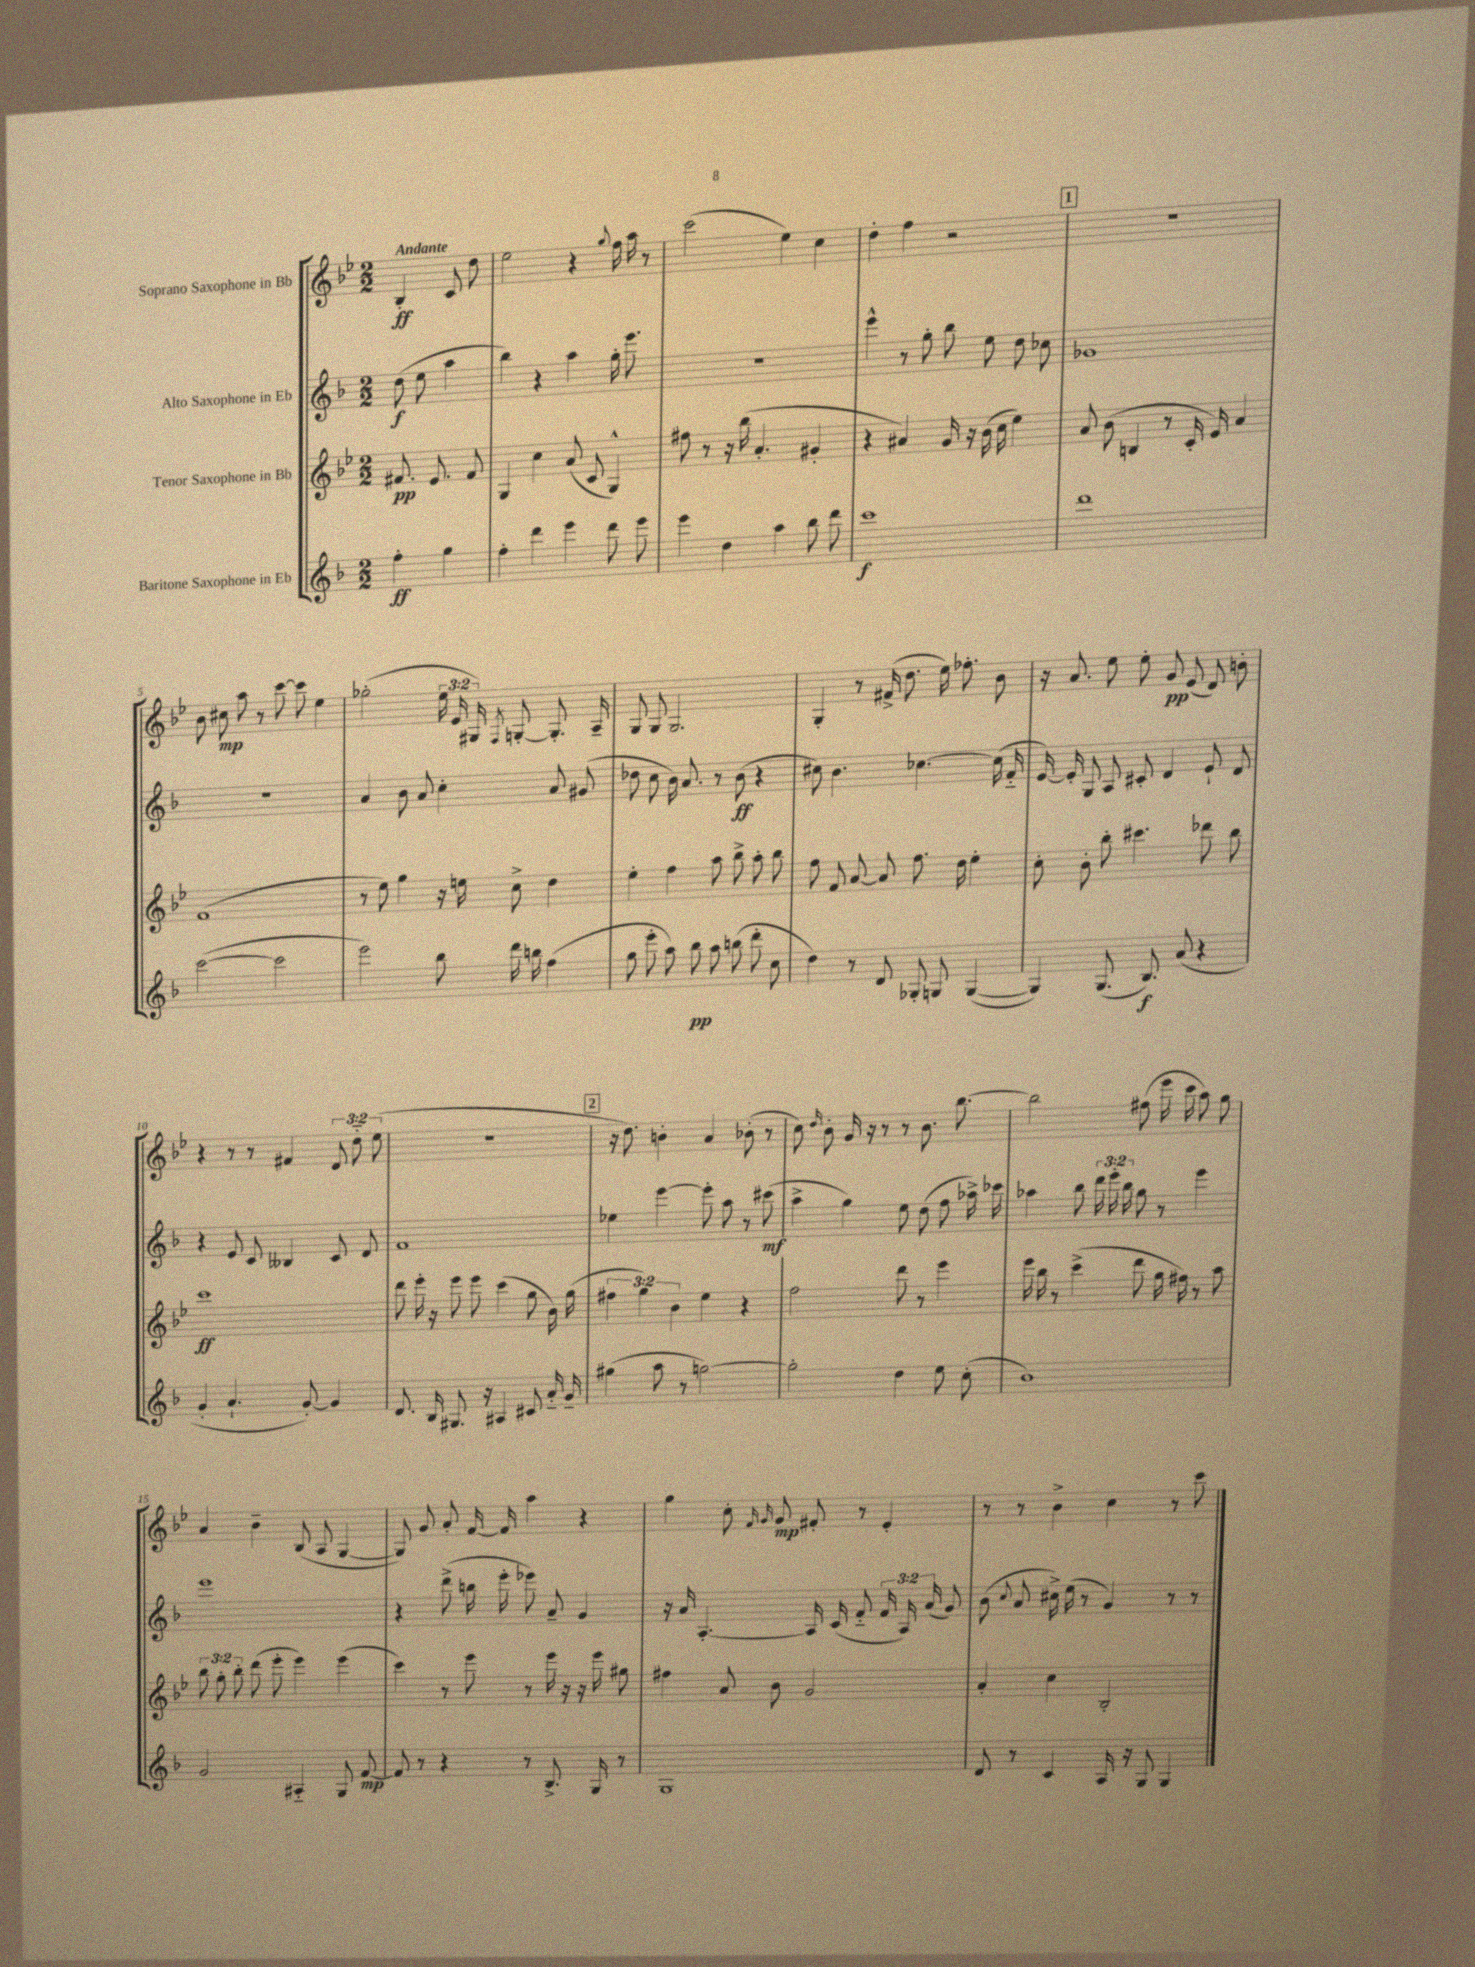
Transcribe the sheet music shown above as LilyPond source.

<<
\new StaffGroup <<
\new Staff = "s0" \with { instrumentName = "Soprano Saxophone in Bb" } {
    \clef treble \key bes \major \numericTimeSignature \time 2/2 \override Staff.TupletNumber.text = #tuplet-number::calc-fraction-text \partial 2 \tempo "Andante"
    \autoBeamOff bes4-.\ff c'8 d''8 |
    ees''2 r4 \appoggiatura { g''8 } f''16 a''16 r8 |
    c'''2( ees''4) c''4 |
    d''4-. f''4 r2 |
    \mark \markup { \box "1" } R1 |
    bes'8 cis''8\mp a''8 r8 c'''8~ c'''8 ees''4 |
    ges''2-.( \tuplet 3/2 { ees''16 ees'16 gis16) } \acciaccatura { f8 } g8~-. g8.-. a16-- |
    g8 g8 g2. |
    g4-. r8 fis'16->( d''8. ees''16) fes''8.-. bes'8 |
    r16 a'8. ees''8 ees''8-. g'8\pp ees'8( d'8) b'8-. |
    r4 r8 r8 fis'4 \tuplet 3/2 { d'8 d''8-_ ees''8( } |
    r1 |
    \mark \markup { \box "2" } r16 d''8.) b'4-. a'4 bes'8-.( r8 |
    c''8) \grace { d''16 } bes'8-. g'16 r16 r8 r8 bes'8. bes''8.~ |
    bes''2 fis''8( ees'''16 c'''16 a''8) g''8 |
    a'4 bes'4-- bes8( a8 g4~ |
    g8) g'8 a'8-. f'16~ f'16 a''4 r4 |
    g''4 c''8-. \grace { f'16 g'16 } g'8\mp fis'8-. r8 ees'4-. |
    r8 r8 bes'4-> c''4 r8 c'''8 \bar "|." |
}
\new Staff = "s1" \with { instrumentName = "Alto Saxophone in Eb" } {
    \clef treble \key f \major \numericTimeSignature \time 2/2 \override Staff.TupletNumber.text = #tuplet-number::calc-fraction-text \partial 2
    \autoBeamOff d''8\f( e''8 a''4 |
    bes''4) r4 a''4 g''16-. e'''8. |
    R1 |
    e'''4-^ r8 g''8-. bes''8 e''8 d''8 ces''8 |
    \mark \markup { \box "1" } ges'1 |
    R1 |
    a'4 bes'8 a'8 c''4-. a'8 gis'8( |
    des''8 c''8 bes'16) a'8. r8 bes'8\ff( r4 |
    cis''8) bes'4. ces''4.~ ces''16( f'16-_ |
    e'16~) e'16-. g8 a8 cis'8-. d'4 e'8-! d'8 |
    r4 e'8 c'8 beses4 c'8 d'8 |
    f'1 |
    \mark \markup { \box "2" } ees''4 e'''4~ e'''8-. a''8 r8 cis'''8\mf( |
    a''4-> g''4) e''8 d''8( f''8 aes''16->) ces'''16 |
    aes''4 bes''8 \tuplet 3/2 { d'''16 e'''16-. bes''16 } g''8 r8 e'''4 |
    e'''1 |
    r4 d'''8->( b''16 e'''16-. ees'''8) a'8-- g'4 |
    r16 a'16 a4.~-. a16 c'16( f'8-_ \tuplet 3/2 { f'16 a16) a'16( } g'8) |
    bes'8( \appoggiatura { c''8 } a'8 cis''16->) e''16( r8 g'4) r8 r8 \bar "|." |
}
\new Staff = "s2" \with { instrumentName = "Tenor Saxophone in Bb" } {
    \clef treble \key bes \major \numericTimeSignature \time 2/2 \override Staff.TupletNumber.text = #tuplet-number::calc-fraction-text \partial 2
    \autoBeamOff fis'8.\pp ees'8. fis'8 |
    g4 c''4 a'8( c'8 g4-^) |
    fis''8 r8 r16 bes''16( a'4.-. gis'4-. |
    r4 ais'4) g'16 r16 bes'16( c''16 ees''4) |
    \mark \markup { \box "1" } a'8 bes'8( b4 r8 c'16-. ees'16) a'4 |
    f'1( |
    r8 ees''8) g''4 r16 e''16 c''8-> d''4 |
    ees''4-. f''4 a''8 bes''8-> a''8-. bes''8 |
    f''8 f'8 a'8~ a'8 f''8. d''16 ees''4-. |
    c''8-. bes'8-. bes''8-. cis'''4. des'''8 bes''8 |
    c'''1\ff |
    d'''8 ees'''16-. r16 ees'''8 ees'''8 c'''4( g''8 bes'16) g''16( |
    \mark \markup { \box "2" } \tuplet 3/2 { fis''4 g''4) bes'4 } ees''4 r4 |
    f''2 d'''8 r8 ees'''4 |
    ees'''16 bes''16 r8 c'''4->( d'''8 g''16 fis''16) r8 a''8 |
    \tuplet 3/2 { bes''8 g''8-. bes''8-. } d'''8( ees'''8-. ees'''4) ees'''4( |
    c'''4) r8 ees'''8 r8 ees'''16 r16 r16 ees'''16 gis''8 |
    fis''4 a'8 bes'8 g'2 |
    a'4-. c''4 bes2-. \bar "|." |
}
\new Staff = "s3" \with { instrumentName = "Baritone Saxophone in Eb" } {
    \clef treble \key f \major \numericTimeSignature \time 2/2 \partial 2
    \autoBeamOff f''4-.\ff g''4 |
    f''4-. d'''4 e'''4 d'''8 e'''8 |
    e'''4 d''4 a''4 bes''8 d'''8 |
    c'''1\f |
    \mark \markup { \box "1" } d'''1 |
    c'''2~( c'''2 |
    e'''2) bes''8 d'''16 b''16 f''4( |
    g''8 e'''8-. a''8) bes''8\pp a''8 b''8( d'''8-. c''8 |
    d''4) r8 d'8 ges8-. g8 g4~( |
    g4) g8.( bes8.\f) a'8( r4 |
    g'4-. a'4.-! g'8~-.) g'4 |
    d'8. bes16 gis8. r16 ais4 cis'8 a'16-_ g'16-- |
    \mark \markup { \box "2" } gis''4( a''8 r8 g''2~) |
    g''2-. d''4 e''8 c''8-.( |
    bes'1) |
    g'2 ais4-_ g8 f'8~\mp |
    f'8 r8 r4 r8 bes8.-> g16 r8 |
    g1 |
    d'8 r8 c'4 a16 r16 g8 g4 \bar "|." |
}
>>
>>
